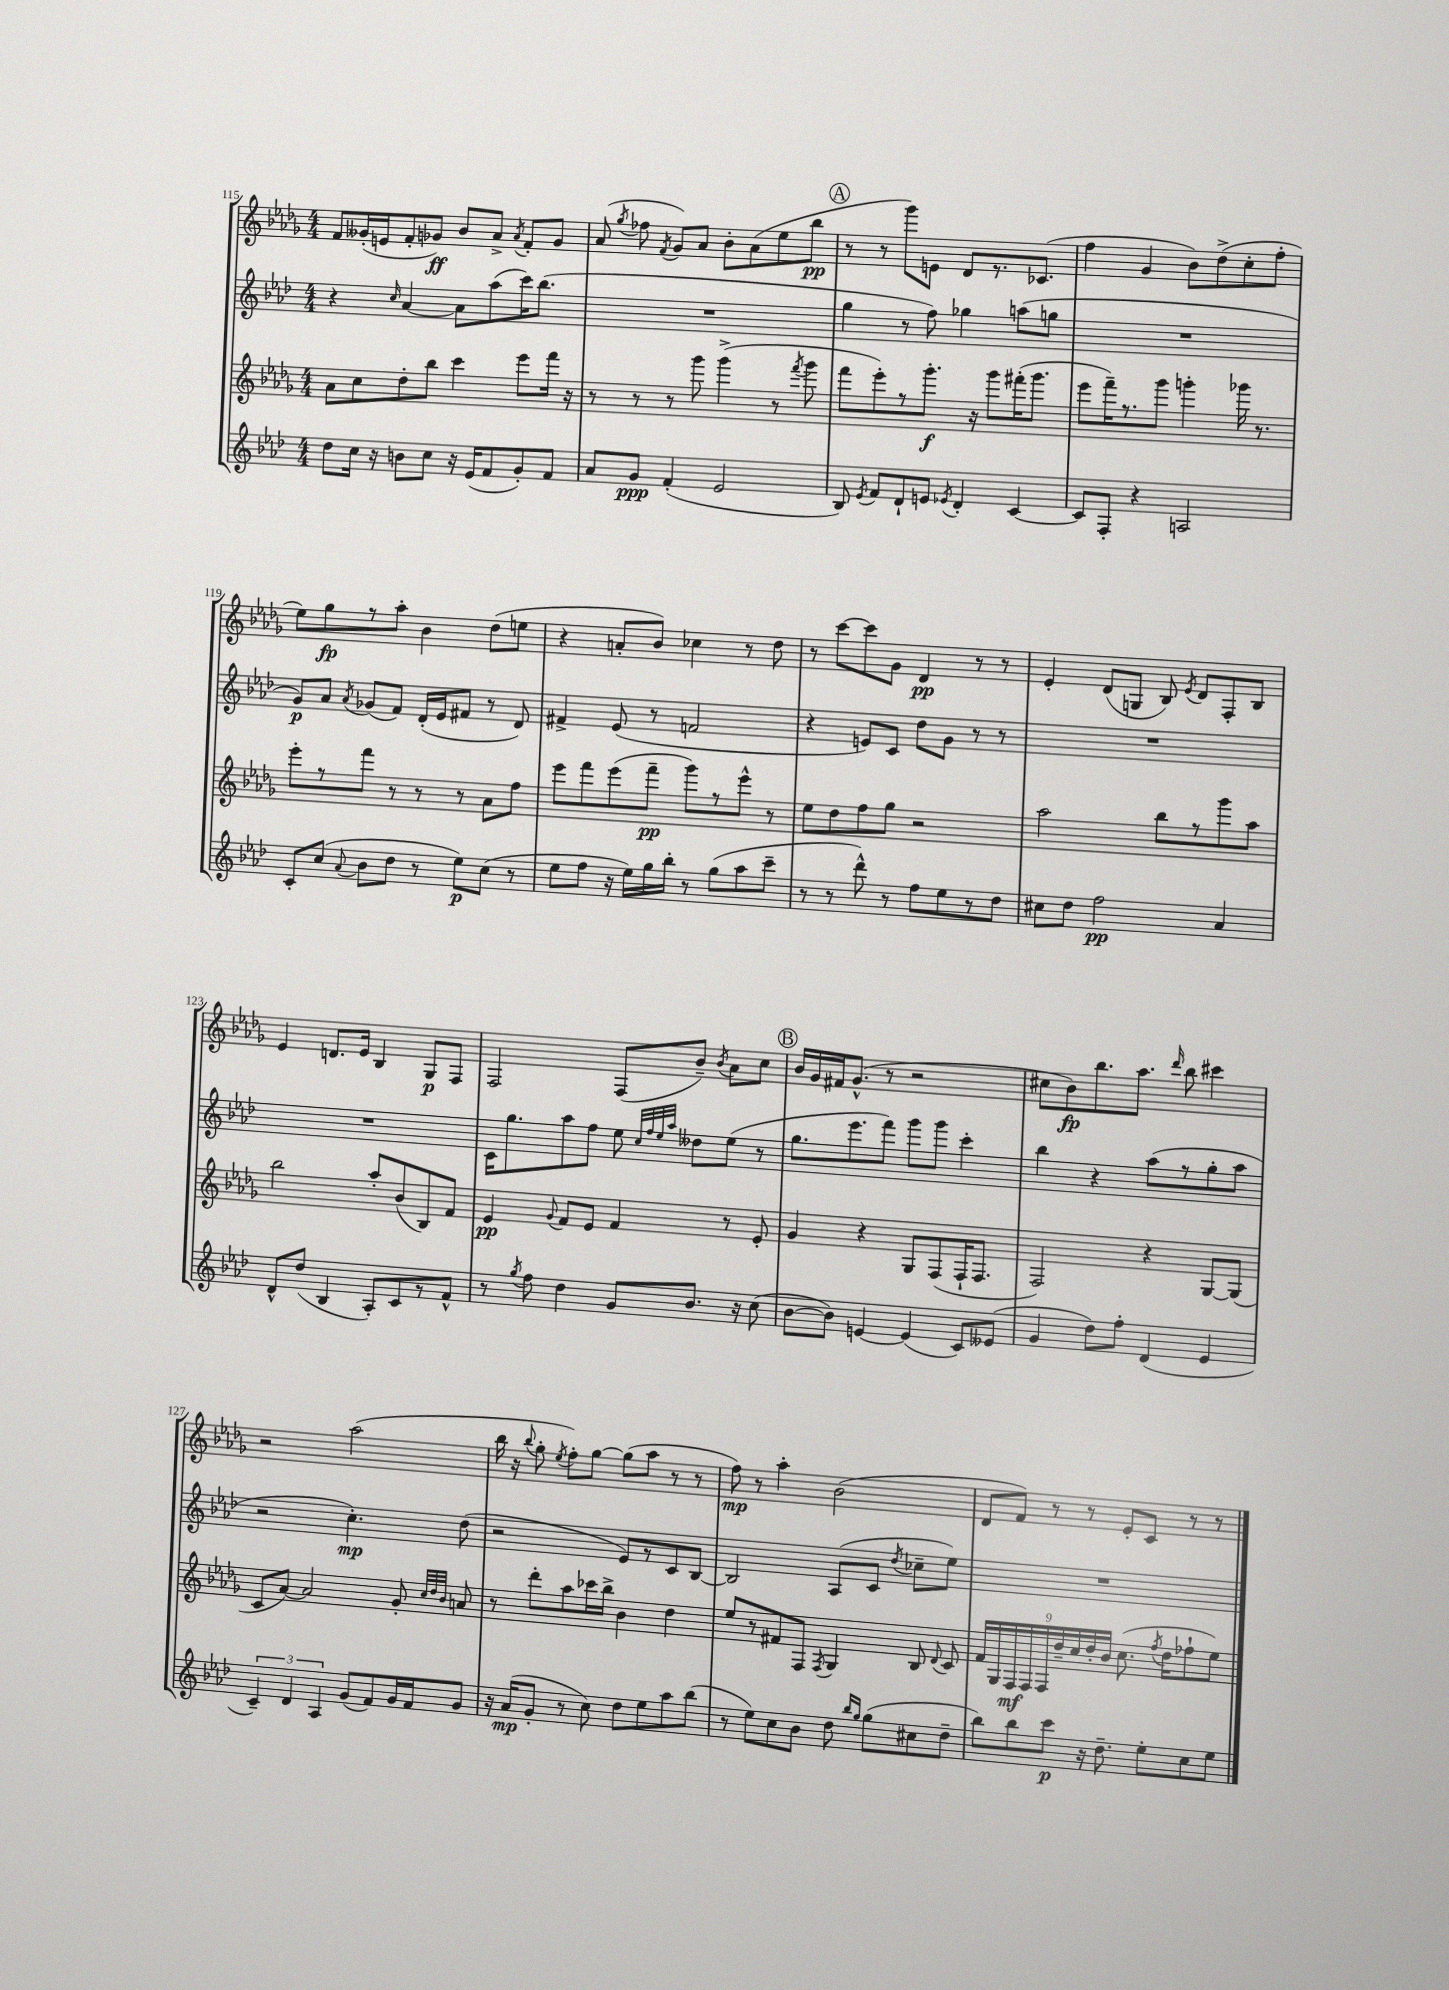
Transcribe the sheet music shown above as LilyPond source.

<<
\new StaffGroup <<
\new Staff = "s0" {
    \clef treble \key des \major \numericTimeSignature \time 4/4
    \autoBeamOff f'8[ geses'16-.( e'16 f'8-. ges'8]\ff) bes'8[ aes'8]-> \acciaccatura { aes'8 } f'8[-. ges'8] |
    aes'8( \acciaccatura { ges''8 } fes''8 \acciaccatura { f'8 } ges'8[) aes'8] bes'8[-. aes'8( ees''8 bes''8]\pp |
    \mark \markup { \circle "A" } r8 r8 ges'''8[) e'8] des'8[ r8. ces'8.]( |
    f''4 ges'4 bes'8[) des''8->( c''8-. f''8]-. |
    ees''8[) ges''8\fp r8 aes''8]-. bes'4 des''8[( e''8] |
    r4 a'8[-. bes'8]) ces''4 r8 des''8 |
    r8 c'''8[~ c'''8 ges'8] des'4\pp r8 r8 |
    ees'4-. des'8[( g8] bes8) \acciaccatura { ees'8 } des'8[ f8-. bes8] |
    ees'4 d'8.[ ees'16] bes4 ges8[\p f8] |
    f2 f8[( bes'8]--) \acciaccatura { bes'8 } aes'8[ c''8] |
    \mark \markup { \circle "B" } bes'16[ ges'16 fis'16 ges'8.]-^( r8 r2 |
    cis''8[ bes'8\fp) bes''8. aes''8.] \grace { des'''16 } bes''8 cis'''4 |
    r2 aes''2( |
    bes''16 r16 \appoggiatura { bes''8 } ges''8-. \acciaccatura { ees''8 } f''8[-.) ges''8]~ ges''8[( aes''8] r8 r8 |
    f''8\mp) r8 aes''4-. bes'2( |
    des'8[ f'8]) r8 r8 ees'8[-. c'8] r8 r8 \bar "|." |
}
\new Staff = "s1" {
    \clef treble \key aes \major \numericTimeSignature \time 4/4
    \autoBeamOff r4 \grace { c''16 } aes'4~ aes'8[ aes''8( c'''16) bes''8.]( |
    R1 |
    \mark \markup { \circle "A" } g''4 r8 f''8) ges''4 a''8[( g''8] |
    R1 |
    g'8[\p) aes'8] \acciaccatura { aes'8 } ges'8[( f'8]) des'16[-.( ees'16 fis'8] r8 des'8) |
    fis'4-> ees'8( r8 f'2 |
    r4 e'8[) c'8] des''8[ g'8] r8 r8 |
    R1 |
    R1 |
    c'16[ g''8. aes''8 f''8] ees''8 \grace { c''32[ f''32 ees''32 aes''32] } deses''8[ ees''8]( r8 |
    \mark \markup { \circle "B" } g''8.[ ees'''8. f'''8]) g'''8[ g'''8] c'''4-. |
    bes''4 r4 aes''8[( r8 g''8-. aes''8] |
    r2 c''4.-.\mp) des''8( |
    r2 ees'8[) r8 c'8 bes8]~ |
    bes2 aes8[( c'8] \acciaccatura { des''8 } ces''8[-- ees''8]) |
    R1 \bar "|." |
}
\new Staff = "s2" {
    \clef treble \key des \major \numericTimeSignature \time 4/4
    \autoBeamOff aes'8[ c''8 des''8-. bes''8] c'''4 ees'''8[ f'''16] r16 |
    r8 r8 r8 ges'''8 ges'''4->( r8 \acciaccatura { f'''8 } ges'''8 |
    \mark \markup { \circle "A" } f'''8[ ees'''8-.) r8 ges'''8.]-.\f r16 ges'''8[ fis'''16-.( ges'''8.] |
    ees'''8[ f'''16--) r8. ges'''8] g'''4-. ges'''16 r8. |
    ees'''8[-. r8 f'''8] r8 r8 r8 aes'8[ f''8] |
    ees'''8[ f'''8 ees'''8( f'''8]--\pp ges'''8[) r8 ees'''8]-^ r8 |
    ees''8[ des''8 f''8 ges''8] r2 |
    aes''2 bes''8[ r8 ges'''8 aes''8] |
    bes''2 aes''8[-. bes'8( bes8) f'8] |
    ees'4\pp \appoggiatura { ges'8 } f'8[ ees'8] f'4 r8 ees'8-. |
    \mark \markup { \circle "B" } ges'4 r4 ges8[ f8( f16-! f8.] |
    f2) r4 ges8[~ ges8]( |
    c'8[ aes'8]~) aes'2 ges'8-. \grace { c''32[ des''32 bes'32] } a'8 |
    r8 des'''8[-. aes''8 ces'''16 bes''16]-> bes'4 des''4 |
    ees''8[ r8 fis'8 f8] \acciaccatura { f8 } ges4 bes8 \appoggiatura { des'8 } c'8 |
    \tuplet 9/8 { f'16[ ges16 f16\mf f16 f16 des''16-- c''16 des''16-. bes'16] } c''8.( \acciaccatura { f''8 } des''16[ fes''8-! ees''8]) \bar "|." |
}
\new Staff = "s3" {
    \clef treble \key aes \major \numericTimeSignature \time 4/4
    \autoBeamOff des''8[ c''16] r16 b'8[ c''8] r16 ees'16[( f'8 g'8-.) f'8] |
    aes'8[ g'8]\ppp f'4-.( ees'2 |
    \mark \markup { \circle "A" } bes8) \acciaccatura { ees'8 } f'8[ des'8-! e'8] \acciaccatura { ees'8 } des'4-. c'4~ |
    c'8[ f8]-. r4 a2 |
    c'8[-. c''8]( \appoggiatura { aes'8 } bes'8[ des''8] r8 ees''8[\p) c''8]( r8 |
    ees''8[ f''8] r16 ees''16[) g''16 bes''16]-. r8 g''8[( aes''8 c'''8]-- |
    r8 r8 des'''8-^) r8 f''8[ ees''8 r8 des''8] |
    cis''8[ des''8] f''2\pp aes'4 |
    des'8[-^ des''8]( bes4 aes8[-.) c'8 r8 f'8]-^ |
    r8 \acciaccatura { g''8 } f''8 des''4 g'8[ bes'8.] r16 c''8( |
    \mark \markup { \circle "B" } bes'8[~ bes'8]) e'4~ e'4( c'8[) eeses'8]( |
    g'4 des''8[) f''8]-. des'4( ees'4 |
    \tuplet 3/2 { c'4--) des'4 aes4 } g'8[( f'8) g'16 f'16 g'8] |
    r16 aes'16[\mp( g'8]-. r8 c''8) des''8[ ees''8 aes''8 bes''8]( |
    r8 ees''8[) c''8 bes'8] des''8 \grace { bes''16[ g''16] } g''8[( cis''8 des''8]-- |
    bes''8[) bes''8 c'''8]\p r16 des''8.-- ees''8[-. c''8 ees''8] \bar "|." |
}
>>
>>
\layout { \context { \Score currentBarNumber = #115 } }
